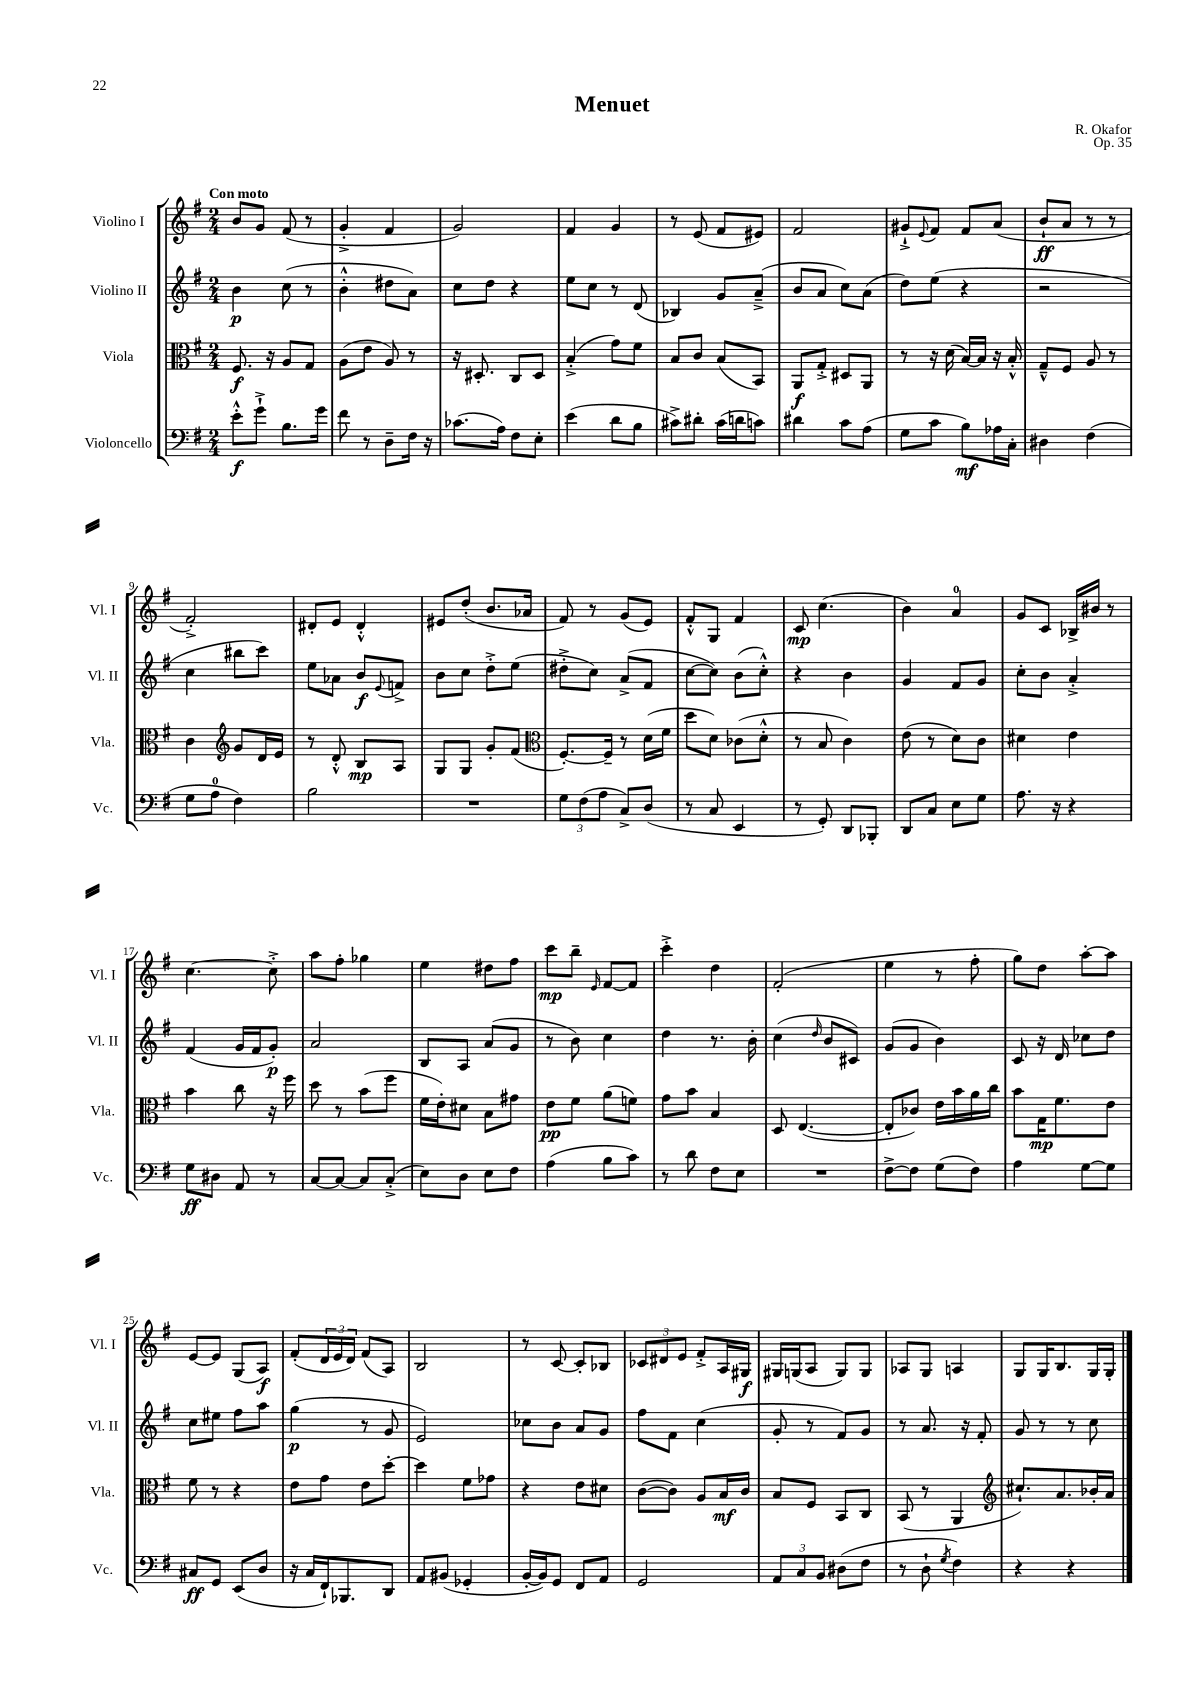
\header { title = "Menuet" composer = "R. Okafor" opus = "Op. 35" }
<<
\new StaffGroup <<
\new Staff = "s0" \with { instrumentName = "Violino I" shortInstrumentName = "Vl. I" } {
    \clef treble \key g \major \numericTimeSignature \time 2/4 \tempo "Con moto"
    b'8 g'8 fis'8( r8 |
    g'4-.-> fis'4 |
    g'2) |
    fis'4 g'4 |
    r8 e'8( fis'8 eis'8) |
    fis'2 |
    gis'8-!-> \appoggiatura { e'8 } fis'8 fis'8 a'8( |
    b'8-!\ff a'8 r8 r8 |
    fis'2-.->) |
    dis'8-. e'8 dis'4-.-^ |
    eis'8 d''8-.( b'8. aes'16 |
    fis'8) r8 g'8( e'8) |
    fis'8-.-^ g8 fis'4 |
    c'8\mp c''4.( |
    b'4) a'4-0 |
    g'8 c'8 bes16-> bis'16 r8 |
    c''4.~ c''8-.-> |
    a''8 fis''8-. ges''4 |
    e''4 dis''8 fis''8 |
    c'''8\mp b''8-- \grace { e'16 } fis'8~ fis'8 |
    c'''4-.-> d''4 |
    fis'2-.( |
    e''4 r8 fis''8-. |
    g''8) d''8 a''8~-. a''8 |
    e'8~ e'8 g8( a8\f) |
    fis'8-.( \tuplet 3/2 { d'16 e'16 d'16) } fis'8( a8) |
    b2 |
    r8 c'8~ c'8-. bes8 |
    \tuplet 3/2 { ces'8 dis'8 e'8 } fis'8-.-> a16 gis16\f |
    gis16 g16( a8 g8) g8 |
    aes8 g8 a4 |
    g8 g16 b8. g16 g16-. \bar "|." |
}
\new Staff = "s1" \with { instrumentName = "Violino II" shortInstrumentName = "Vl. II" } {
    \clef treble \key g \major \numericTimeSignature \time 2/4
    b'4\p c''8( r8 |
    b'4-.-^ dis''8 a'8) |
    c''8 d''8 r4 |
    e''8 c''8 r8 d'8( |
    bes4) g'8 a'8--->( |
    b'8 a'8 c''8) a'8( |
    d''8) e''8( r4 |
    r2 |
    c''4 bis''8 c'''8) |
    e''8 aes'8 b'8\f \appoggiatura { e'8 } f'8-> |
    b'8 c''8 d''8-.-> e''8( |
    dis''8-.-> c''8) a'8->( fis'8 |
    c''8~ c''8) b'8( c''8-.-^) |
    r4 b'4 |
    g'4 fis'8 g'8 |
    c''8-. b'8 a'4-.-> |
    fis'4( g'16 fis'16 g'8-.\p) |
    a'2 |
    b8 a8 a'8( g'8 |
    r8 b'8) c''4 |
    d''4 r8. b'16-. |
    c''4( \grace { d''16 } b'8 cis'8) |
    g'8( g'8 b'4) |
    c'8 r16 d'16 ces''8 d''8 |
    c''8 eis''8 fis''8 a''8 |
    g''4\p( r8 g'8 |
    e'2) |
    ces''8 b'8 a'8 g'8 |
    fis''8 fis'8 c''4( |
    g'8-. r8 fis'8) g'8 |
    r8 a'8. r16 fis'8-. |
    g'8 r8 r8 c''8 \bar "|." |
}
\new Staff = "s2" \with { instrumentName = "Viola" shortInstrumentName = "Vla." } {
    \clef alto \key g \major \numericTimeSignature \time 2/4
    fis8.\f r16 a8 g8 |
    a8( e'8 a8) r8 |
    r16 dis8.-. c8 dis8 |
    b4-.->( g'8) fis'8 |
    b8 c'8 b8( b,8) |
    a,8\f g8-.-> dis8 a,8 |
    r8 r16 d'16( b16~) b16 r16 b16-.-^ |
    g8---^ fis8 a8 r8 |
    c'4 \clef treble g'8 d'16 e'16 |
    r8 d'8-.-^ b8\mp a8 |
    g8 g8 g'8-. fis'8( |
    \clef alto fis8.~-.) fis16-- r8 d'16( fis'16 |
    d''8 d'8) ces'8( d'8-.-^ |
    r8 b8 c'4) |
    e'8( r8 d'8) c'8 |
    dis'4 e'4 |
    b'4 c''8 r16 fis''16 |
    d''8 r8 b'8( fis''8 |
    fis'16 e'16-.) dis'8 b8 gis'8 |
    e'8\pp fis'8 a'8( f'8) |
    g'8 b'8 b4 |
    d8 e4.~( |
    e8-. ces'8) e'16 b'16 a'16 c''16 |
    b'8 g16\mp fis'8. e'8 |
    fis'8 r8 r4 |
    e'8 g'8 e'8 d''8~-. |
    d''4 fis'8 ges'8 |
    r4 e'8 dis'8 |
    c'8~( c'8) a8 b16\mf c'16 |
    b8 fis8 b,8 c8 |
    b,8( r8 a,4 |
    \clef treble cis''8.-!) a'8. bes'16-. a'16 \bar "|." |
}
\new Staff = "s3" \with { instrumentName = "Violoncello" shortInstrumentName = "Vc." } {
    \clef bass \key g \major \numericTimeSignature \time 2/4
    e'8-.-^\f g'8-!-> b8. g'16 |
    fis'8 r8 d8-- fis16 r16 |
    ces'8.( a16) fis8 e8-. |
    e'4( d'8 b8 |
    cis'8->) dis'8-. cis'16( d'16 c'8) |
    dis'4 c'8 a8( |
    g8 c'8 b8\mf) aes16 c16-. |
    dis4 fis4( |
    g8 a8-0 fis4) |
    b2 |
    R2 |
    \tuplet 3/2 { g8 fis8( a8 } c8->) d8( |
    r8 c8 e,4 |
    r8 g,8-.) d,8 bes,,8-. |
    d,8 c8 e8 g8 |
    a8. r16 r4 |
    g8\ff dis8 a,8 r8 |
    c8~ c8~ c8 c8-.->( |
    e8) d8 e8 fis8 |
    a4( b8 c'8) |
    r8 d'8 fis8 e8 |
    R2 |
    fis8~-> fis8 g8( fis8) |
    a4 g8~ g8 |
    cis8\ff g,8 e,8( d8 |
    r16 c16 fis,16-!) bes,,8. d,8 |
    a,8 bis,8( ges,4-. |
    b,16~-. b,16) g,8 fis,8 a,8 |
    g,2 |
    \tuplet 3/2 { a,8 c8 b,8 } dis8( fis8 |
    r8 d8-! \acciaccatura { g8 } fis4) |
    r4 r4 \bar "|." |
}
>>
>>
